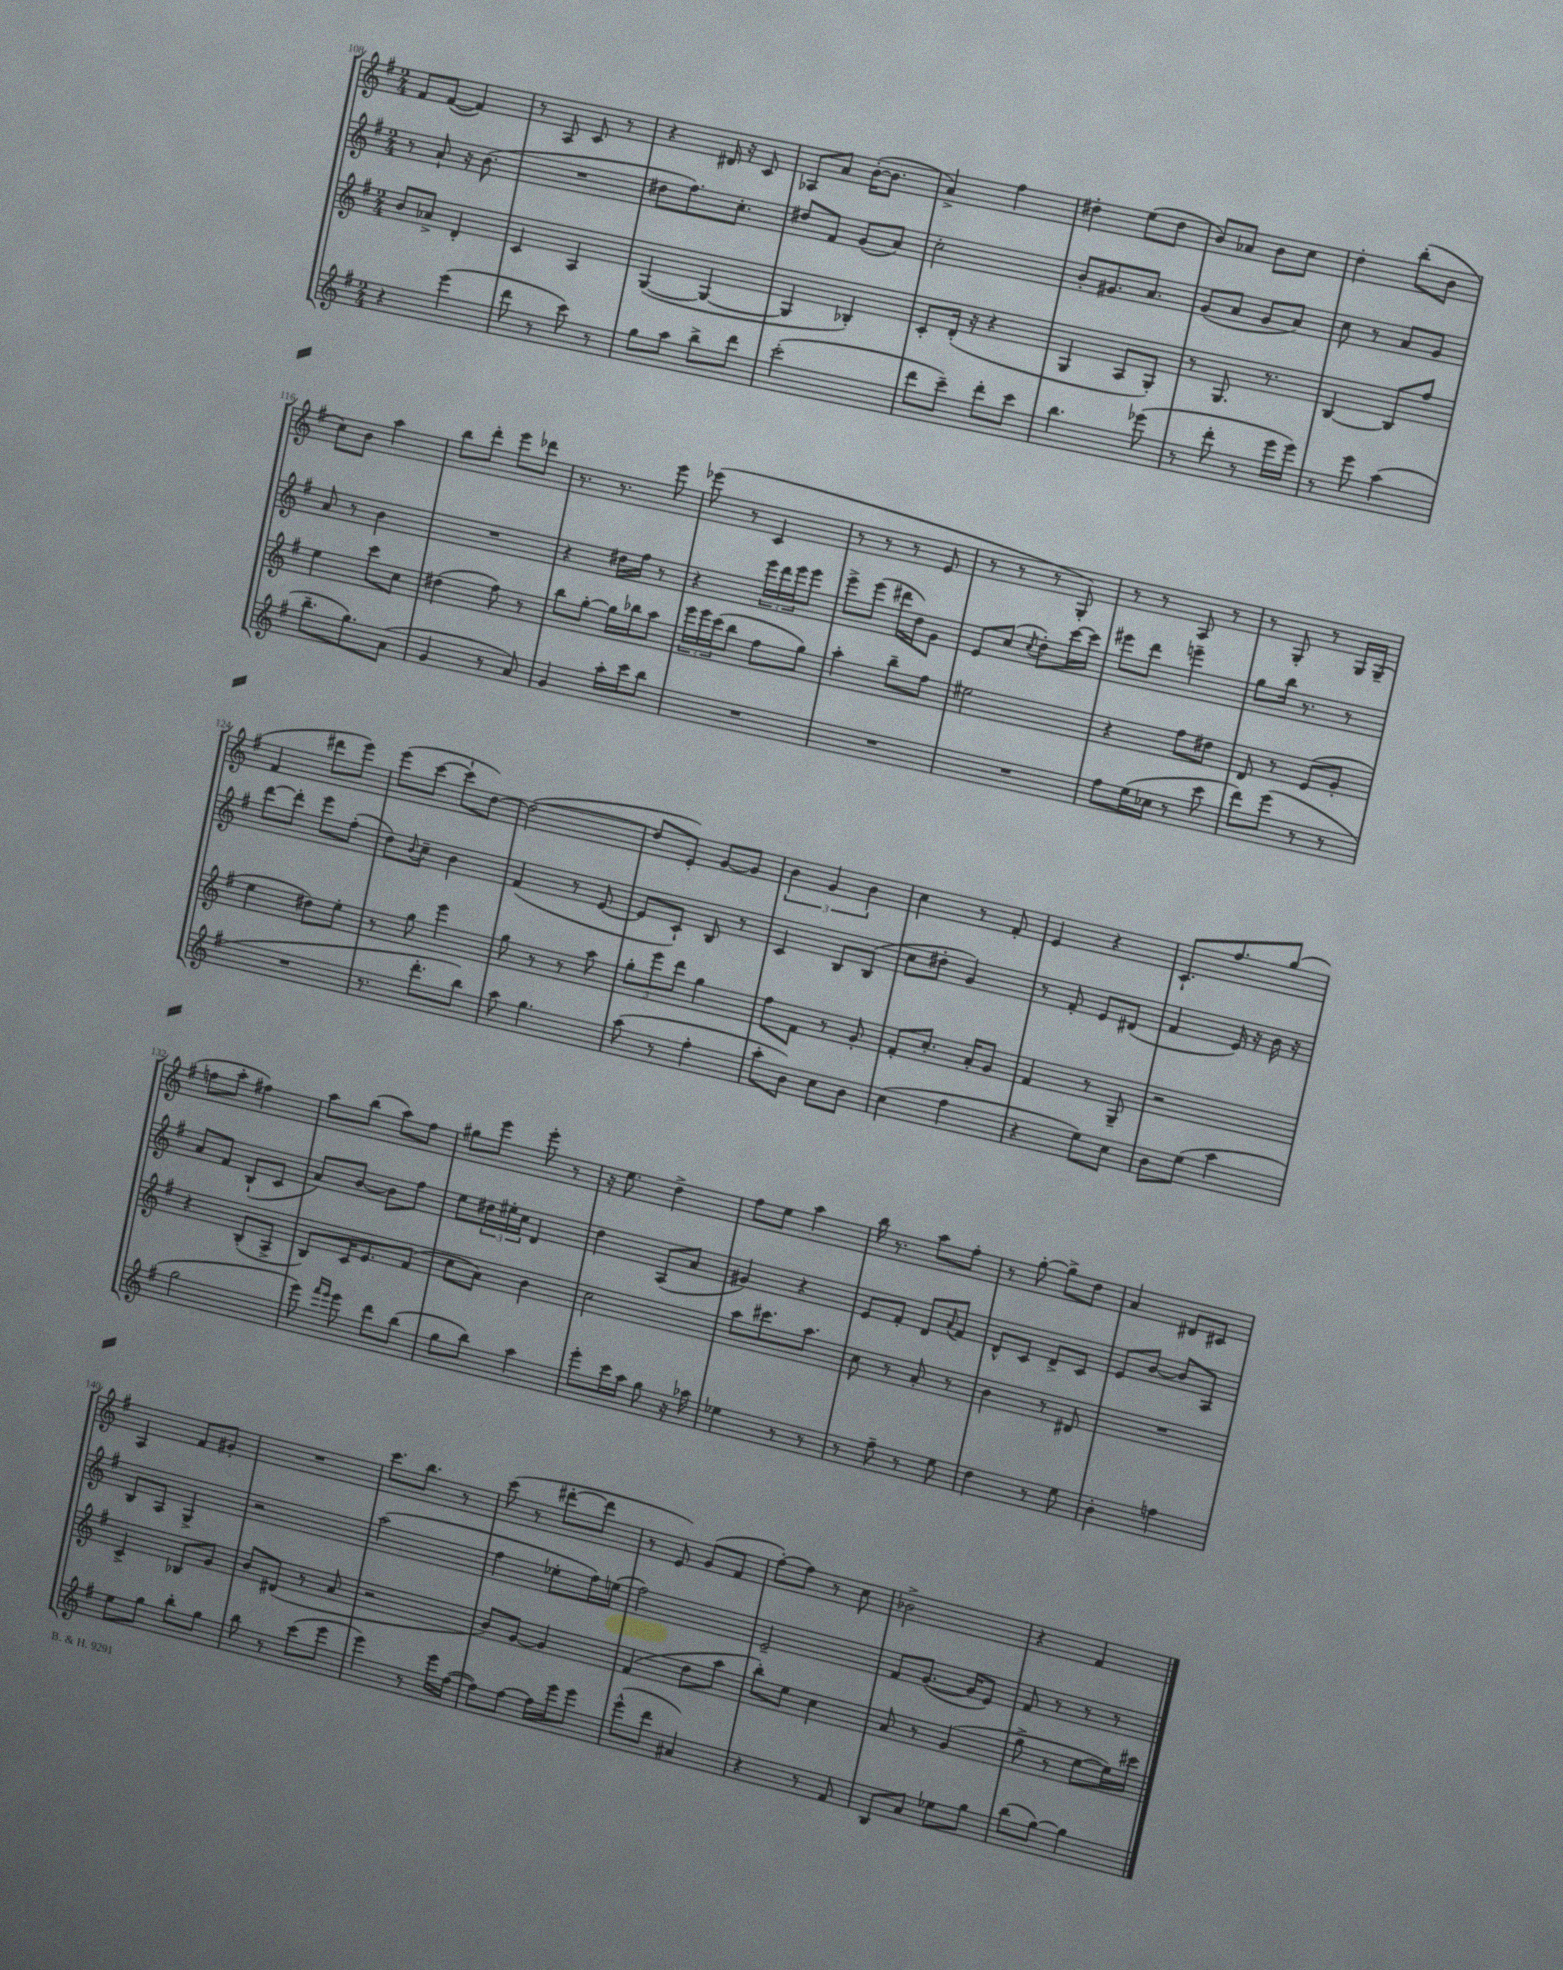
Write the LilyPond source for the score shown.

<<
\new StaffGroup <<
\new Staff = "s0" {
    \clef treble \key g \major \numericTimeSignature \time 2/4
    fis'8 fis'8~( fis'4) |
    r8 a8 c'8 r8 |
    r4 dis'16 r16 c'8 |
    aes8 a'8 b'16~-.( b'8. |
    a'4->) fis''4 |
    dis''4-. e''8( dis''8 |
    b'8) aes'8 b'8 c''8 |
    d''4-. b''8-.( b'8 |
    c''8) b'8 a''4 |
    b''8 d'''8-. e'''8 des'''8 |
    r8. r8. e'''8 |
    ees'''8( r8 c'4 |
    r8 r8 r8 e'8 |
    r8 r8 r8 g8-.) |
    r8 r8 a8 r8 |
    r8 g8-. r8 g16 g16--( |
    fis'4 dis'''8 e'''8) |
    e'''8( c'''8~ c'''8-! d''8~) |
    d''2~( |
    d''8 e'8-.) g'8~ g'8 |
    \tuplet 3/2 { b'4 g'4 b'4 } |
    c''4 r8 fis'8-. |
    e'4 r4 |
    c'8.-! fis''8. g''8( |
    f''8 a''8-. fis''4) |
    a''8 b''8( a''8) fis''8 |
    gis''8 e'''8 e'''8-. r8 |
    r16 e''8. d''4-> |
    fis''8 e''8 a''4 |
    b''16 r8. a''8 fis''8-. |
    r8 g''8~-. g''8-> d''8 |
    a'4 dis'8 cis'8 |
    a4 fis'8 gis'8-. |
    R2 |
    c'''8. b''8. r8 |
    c'''8( r8 dis'''8~-. dis'''8 |
    r8 e'8) g'8( fis'8 |
    fis''8~-.) fis''8 r8 c''8 |
    bes'2-> |
    r4 fis'4 \bar "|." |
}
\new Staff = "s1" {
    \clef treble \key g \major \numericTimeSignature \time 2/4
    r8 a'8-! r16 b'8.( |
    R2 |
    dis''8 fis''8.) c''8.-. |
    dis''8 fis'8 g'8( a'8) |
    c''2-. |
    b'8-. gis'8. a'8. |
    g'8( a'8 g'8 a'8) |
    c''8 r8 a'8 g'8 |
    a'8 r8 b'4 |
    R2 |
    r4 dis''16 fis''16 r8 |
    r4 \tuplet 3/2 { e'''16 d'''16 e'''16 } e'''8 |
    e'''8-> e'''8( dis'''16 d''16) g'8 |
    e'8 c''8( \acciaccatura { c''8 } d''8-.) c'''16~ c'''16 |
    eis'''8 d'''8 e'''4-- |
    g''8 b''16 r8. r8 |
    d'''8~ d'''8-. e'''8 fis''8-.( |
    d''8) \appoggiatura { b'8 } c''8-- b'4 |
    fis'4( r8 e'8~ |
    e'8 c'8-!) b8 r8 |
    c'4 b8 b8( |
    c''8 dis''8-. g'4) |
    r8 fis'8-. e'8 dis'8( |
    fis'4 e'16) r16 b'16 r16 |
    a'8 fis'8 b8-!( c'8 |
    a'8) b'8~ b'8 fis''8 |
    e''8 \tuplet 3/2 { dis''16 eis''16-. c''16 } d'4 |
    d''4 a8( a'8 |
    gis'4) r4 |
    e'8 fis'8-. d'8 \appoggiatura { a'8 } fis'8 |
    d'8-^ c'8 d'8-> c'8 |
    e'8 b'8~ b'8 a8 |
    b8 a8 g4-> |
    r2 |
    a''2( |
    fis''4 ees''8-. fis''16) e''16( |
    fis''2) |
    e'2-- |
    fis'8 g'8.~( g'16 e'8) |
    fis'8 r8 r8 r8 \bar "|." |
}
\new Staff = "s2" {
    \clef treble \key g \major \numericTimeSignature \time 2/4
    b'8 aes'8-> d'4-. |
    c'4 a4 |
    g4~( g4~ |
    g4 bes4-.) |
    c'8-. d'16-.( r16 r4 |
    g4 a8 g8-.) |
    r8 g8. r8. |
    b4~ b8 fis''8 |
    e''4 c'''8 c''8 |
    dis''4( fis''8) r8 |
    b''8 g''8~-. g''16 bes''16 a''8 |
    \tuplet 3/2 { e'''16 e'''16 c'''16( } b''8 fis''8 g''8) |
    a''4-. b''8-- fis''8 |
    eis''2 |
    r4 fis''8 dis''8 |
    d'8 r8 e'8( g'8-. |
    e''4 dis''8) e''8-. |
    r8 g''8 e'''4 |
    g''8 r8 r8 a''8 |
    \tuplet 3/2 { g''8-. e'''8 d'''8 } g''4 |
    fis''8 fis'8 r8 g'8-. |
    fis'8-. c''8.-. a'16-. g'8 |
    fis'4 r8 g8-- |
    r2 |
    r4 b8-.( a8-> |
    b8) c'16 e'8. fis'8( |
    c''8 a'8) b'4 |
    c''2 |
    a''8 cis'''8. a''8. |
    c''8 r8 a'8-. r8 |
    b'4 r8 dis'8 |
    R2 |
    c'4-> bes8 g'8 |
    b'8 dis'8( r8 a'8 |
    r2 |
    b'8) g'8~ g'4 |
    fis'4( d''8 a''8 |
    b''8-.) e''8 c''4 |
    a'8 r8 g'4( |
    g''8-> r8 e''8~ e''16) cis'''16 \bar "|." |
}
\new Staff = "s3" {
    \clef treble \key g \major \numericTimeSignature \time 2/4
    r4 e'''4( |
    d'''8 r8 c'''8) r8 |
    g''8 a''8 b''8-> d'''8 |
    c'''2-.( |
    d'''8 c'''8--) d'''8-. c'''8 |
    b''4. ees'''8( |
    r8 d'''8-. r8 e'''16 e'''16) |
    r8 e'''8 a''4( |
    b''8.-- g''8.) a'8( |
    g'4 r8 a'8) |
    g'4 a''16-. c'''16 b''8 |
    R2 |
    R2 |
    R2 |
    fis''8 e''16( ces''16 r8 c'''8 |
    d'''8) e'''8( r8 r8 |
    R2 |
    r8. d'''8.-. b''8) |
    a''8 g''4. |
    a''8( r8 fis''4-. |
    a''8-. b'8) c''8 b'8 |
    c''4( fis''4 |
    r4 e''8) c''8 |
    b'8 e''8( a''4 |
    g''2 |
    e'''8) \grace { fis'''16 e'''16 } e'''8 d'''8 b''8( |
    g''8 b''8) a''4 |
    e'''8-. c'''16 a''16 g''8 r16 aes''16 |
    ees''4 r8 r8 |
    r8 fis''8-- r8 e''8 |
    d''4 r8 e''8 |
    b'4-. f''4 |
    e''8 g''8 b''8-. g''8 |
    b''8 r8 c'''8( e'''8 |
    e'''4) r8 e'''16 fis''16~( |
    fis''8) fis''8~ fis''16 e'''16 e'''8 |
    e'''8-^( d'''8 ais'4) |
    r4 r8 fis'8 |
    b8 a'8 ees''8 g''8 |
    b''8( g''8~) g''4 \bar "|." |
}
>>
>>
\layout { \context { \Score currentBarNumber = #108 } }
